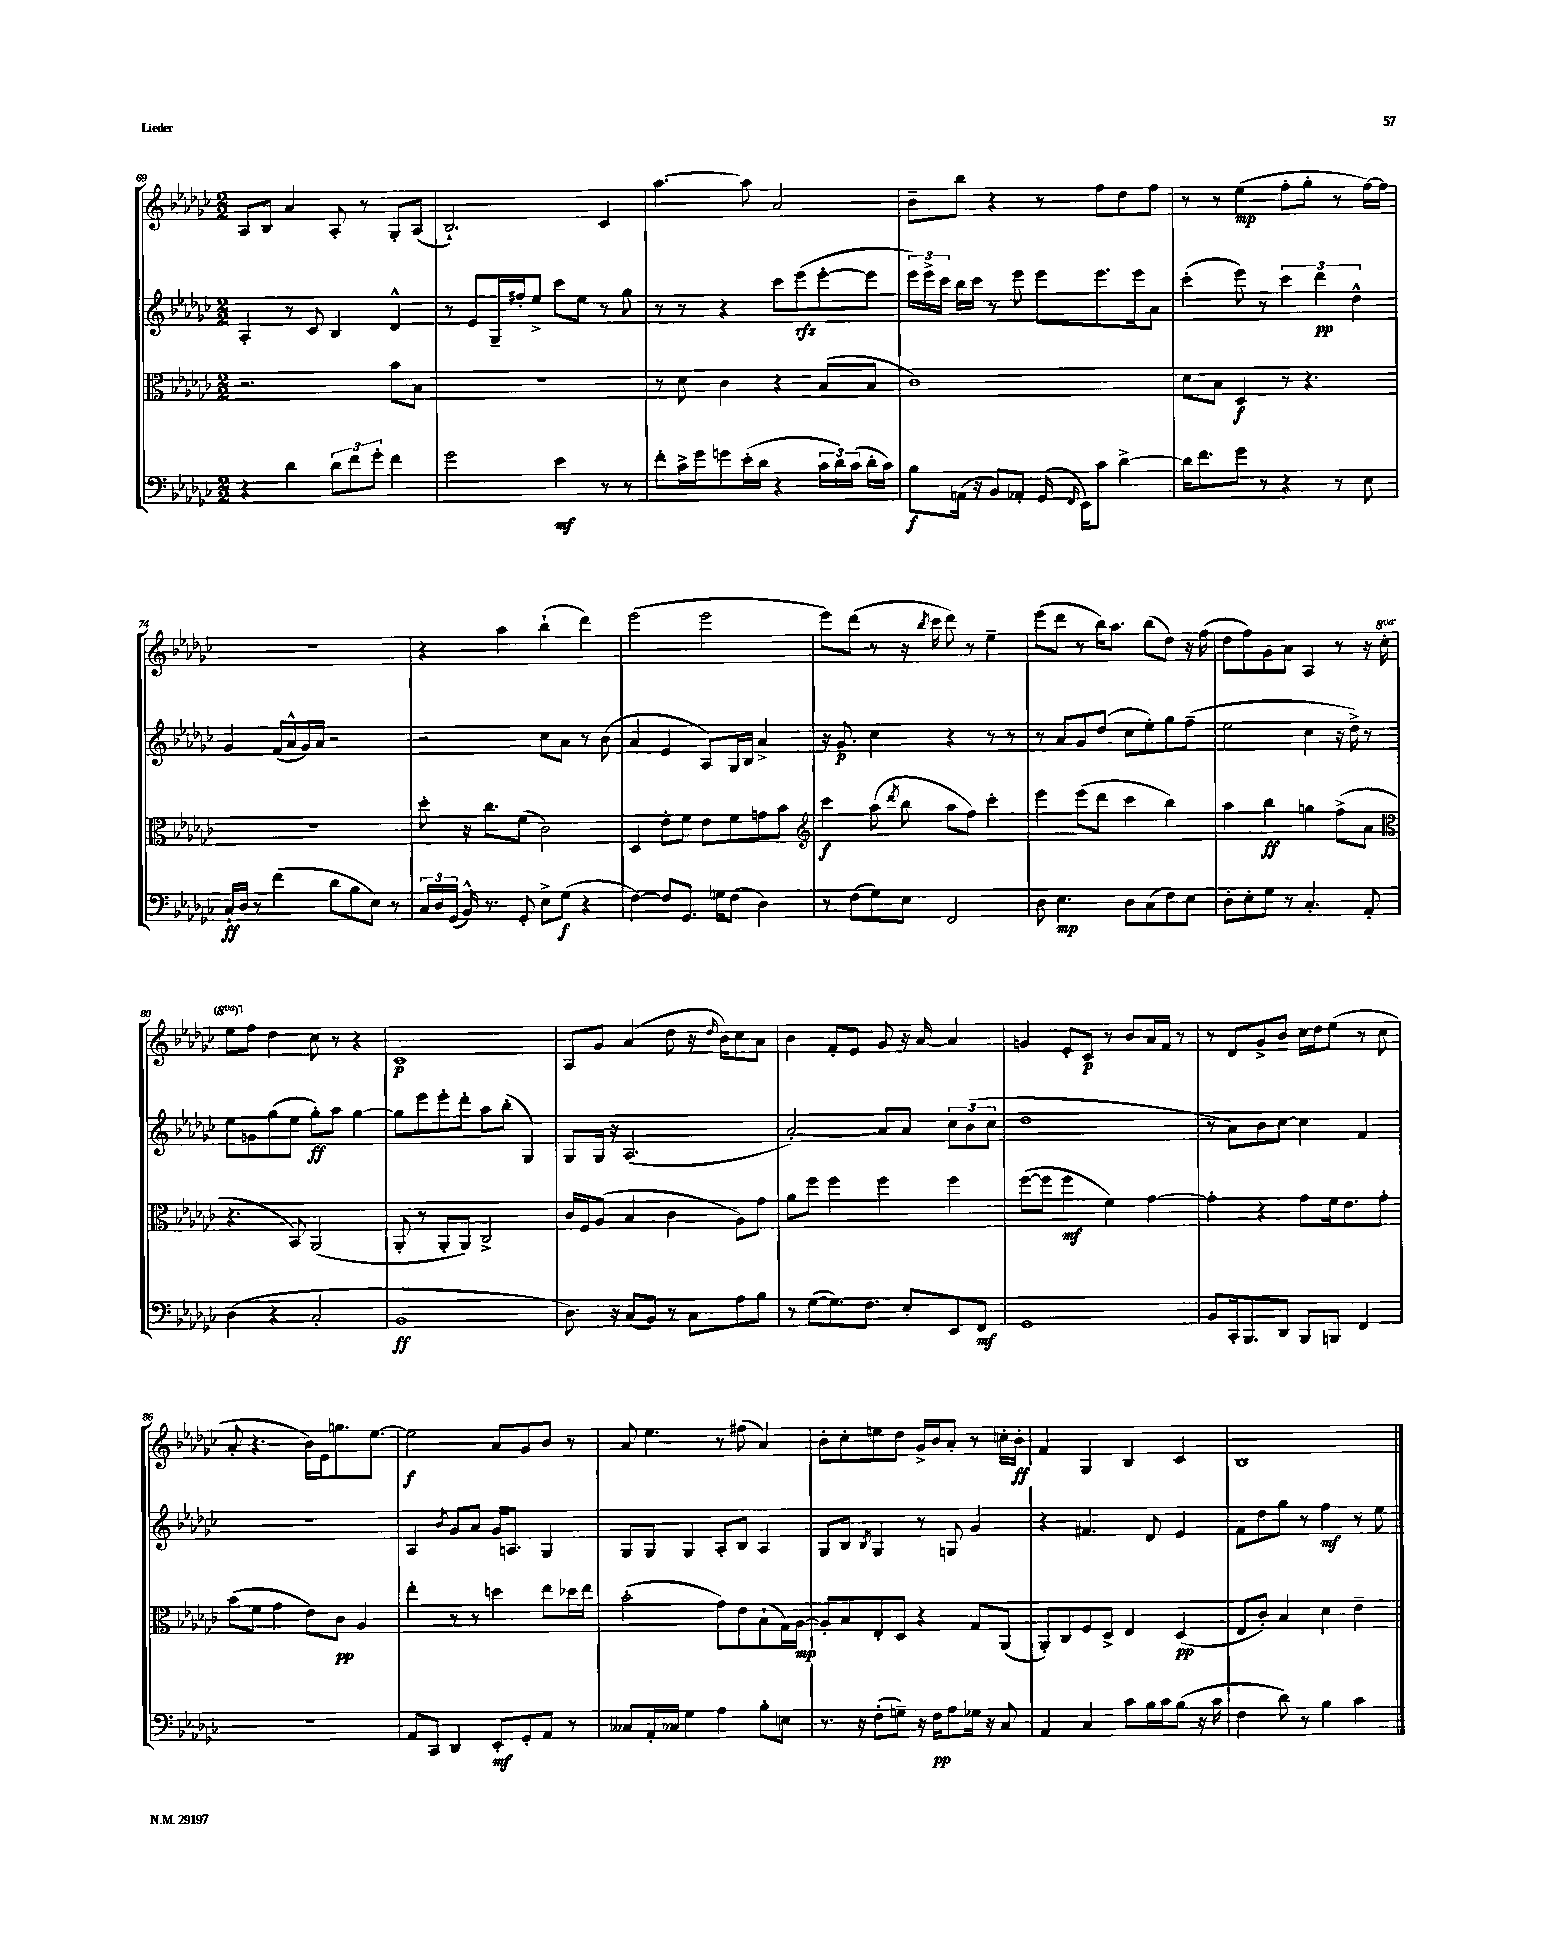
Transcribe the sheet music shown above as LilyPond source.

<<
\new StaffGroup <<
\new Staff = "s0" {
    \clef treble \key ges \major \numericTimeSignature \time 2/2 \set Staff.ottavationMarkups = #ottavation-simple-ordinals
    \autoBeamOff aes8[ bes8] aes'4 aes8-. r8 ges8[-. aes8]( |
    bes2.-!) ces'4 |
    aes''4.~ aes''8 aes'2 |
    bes'8[-- bes''8] r4 r8 f''8[ des''8 f''8] |
    r8 r8 ees''4\mp( f''8[-. ges''8]-. r8 f''16[~) f''16] |
    R1 |
    r4 aes''4 bes''4-!( des'''4) |
    ees'''2( ees'''2 |
    ees'''8[) des'''8]( r8 r16 \acciaccatura { bes''8 } ces'''16 des'''8) r8 ees''4-- |
    ees'''8[( des'''8] r8 bes''16[) aes''8.] bes''8[( des''8]) r16 f''16( |
    des''8[ f''8) ges'8 aes'8] aes4 r8 r16 \ottava #1 ces'''16-. |
    ees'''8[ \ottava #0 f''8] des''4 ces''8 r8 r4 |
    ces'1\p |
    aes8[ ges'8] aes'4( des''8 r16 \grace { des''16 } bes'16[) ces''8 aes'8] |
    bes'4 f'8[-. ees'8] ges'8 r16 aes'16~ aes'4 |
    g'4 ees'8[-. ces'8]\p r8 bes'8[ aes'16 f'16] r8 |
    r8 des'8[ ges'8-> bes'8] ces''16[ des''16 ees''8]( r8 ces''8 |
    aes'8-. r4. bes'16[) ees'16 g''8. ees''8.]~ |
    ees''2\f aes'8[ ges'8 bes'8] r8 |
    aes'8 ees''4. r8 fis''8( aes'4) |
    bes'8[-. ces''8-. e''8 des''8] ges'16[-> bes'16 aes'8]-. r8 c''16[-. bes'16]-.\ff |
    f'4 ges4 bes4 ces'4 |
    bes1 \bar "|." |
}
\new Staff = "s1" {
    \clef treble \key ges \major \numericTimeSignature \time 2/2
    \autoBeamOff aes4-. r8 ces'8 bes4 des'4-^ |
    r8 ees'8[ ges16-- fis''16-. ees''8]-> ces'''8[ ees''8] r8 ges''8 |
    r8 r8 r4 ces'''8[ ees'''8\rfz( ees'''8~-. ees'''8] |
    \tuplet 3/2 { ees'''16[) ees'''16-> ces'''16] } bes''16[ ces'''16] r8 ees'''8 ees'''8[ ees'''8. ees'''16 aes'8] |
    ces'''4-.( ees'''8) r8 \tuplet 3/2 { ces'''4 des'''4\pp des''4-^ } |
    ges'4 f'16[( aes'16-^ ges'16) aes'16] r2 |
    r2 ces''8[ aes'8] r8 bes'8( |
    aes'4 ees'4 aes8[) ges16 bes16] aes'4-> |
    r16 ges'8.\p ces''4 r4 r8 r8 |
    r8 aes'8[ ges'8 des''8]( ces''8[ ees''8-.) ges''8 f''8]--( |
    ees''2 ces''4 r16 des''16->) r8 |
    ees''8[ g'8 ges''8( ees''8] ges''8[-.\ff) aes''8] ges''4~ |
    ges''8[ ees'''8 ees'''8-. des'''8]-. aes''8[ bes''8]-.( ges4) |
    ges8[ ges16] r16 aes2.( |
    aes'2~-.) aes'8[ aes'8] \tuplet 3/2 { ces''8[ bes'8( ces''8] } |
    des''1 |
    r8 aes'8[) bes'8 ces''8]~ ces''4 f'4 |
    r1 |
    aes4 \acciaccatura { bes'8 } ges'8[ aes'8] ges'16[ a8.] ges4 |
    ges8[ ges8] ges4 aes8[-. bes8] aes4 |
    ges8[ bes8] \acciaccatura { bes8 } ges4 r8 g8 ges'4 |
    r4 fis'4. des'8 ees'4 |
    f'8[ des''8 ges''8] r8 f''4\mf r8 ees''8 \bar "|." |
}
\new Staff = "s2" {
    \clef alto \key ges \major \numericTimeSignature \time 2/2
    \autoBeamOff r2. bes'8[ bes8] |
    r1 |
    r8 des'8 ces'4 r4 bes8[( bes8] |
    ces'1) |
    des'8[ bes8] des4\f r8 r4. |
    R1 |
    des''8-. r16 ces''8.[ f'8]( ces'2) |
    des4 ees'8[-. f'8] ees'8[ f'8 g'8 bes'8] |
    \clef treble ces'''4\f aes''8( \acciaccatura { des'''8 } bes''8 aes''8[ f''8]) ces'''4-. |
    ees'''4 ees'''8[( des'''8] ces'''4 bes''4) |
    aes''4 bes''4\ff g''4 f''8[->( aes'8] |
    \clef alto r4. bes,8) aes,2( |
    aes,8-. r8 aes,8[-. aes,8]) ces2-> |
    ces'16[ f16 aes8]( bes4 ces'4 aes8[) ges'8] |
    aes'8[ f''8] f''4 f''4 f''4 |
    f''8[~( f''8] f''4\mf f'4) ges'4~ |
    ges'4-. r4 ges'8[ f'16 ees'8. ges'8]-. |
    bes'8[( f'8] ges'4 ees'8[) ces'8]\pp aes4 |
    ees''4-. r8 r8 d''4 ees''8[ des''16 ees''16] |
    bes'2-.( ges'8[) ees'8 bes8-!( ges16) aes16]~\mp |
    aes8[-. bes8 ees8-. des8] r4 ges8[ aes,8]( |
    aes,8[-.) ces8 f8 des8]-> ees4 des4\pp( |
    ees8[ ces'8]-.) bes4 des'4 ees'4-- \bar "|." |
}
\new Staff = "s3" {
    \clef bass \key ges \major \numericTimeSignature \time 2/2
    \autoBeamOff r4 des'4 \tuplet 3/2 { des'8[ f'8 ges'8]-. } f'4 |
    ges'2 ees'4\mf r8 r8 |
    f'8[-. ces'16-> ges'16 g'8 ees'16-.( des'16] r4 \tuplet 3/2 { ces'16[ des'16) ces'16]( } des'16[-. ces'16]) |
    bes8[\f a,16]( r16 bes,8[) aes,8]-. ges,16( \grace { f,16 } ees,16[) ces'8] des'4~-> |
    des'16[ f'8. ges'8] r8 r4 r8 ees8 |
    ces16[-!\ff des16] r8 f'4( des'8[ bes8 ees8]) r8 |
    \tuplet 3/2 { ces16[ des16 ges,16]( } bes,16-^) r8. ges,8-. ees8[-> ges8]\f( r4 |
    f4~) f8[ ges,8.] g16[ f8]( des4) |
    r8 f8[( ges8) ees8] f,2 |
    des8 ees4.\mp des8[ ces8( f8) ees8] |
    des8[-. ees8-. ges8] r8 ces4.-. aes,8-. |
    des4( r4 ces2-. |
    bes,1\ff |
    des8.) r16 ces8[( bes,8]) r8 ces8[ aes8 bes8] |
    r8 ges8[~( ges8.) f8.] ees8[-. ees,8 f,8]\mf |
    ges,1 |
    bes,8[ ces,16-. bes,,8. des,8] bes,,8[ b,,8] f,4 |
    R1 |
    aes,8[ ces,8] des,4 ees,8[-.\mf ges,8-. aes,8] r8 |
    ceses8[ aes,16-. ces16] ges4 aes4 bes8[-. e8] |
    r8. r16 f8[-.( g8]--) r16 f16[\pp aes8 ges16] r16 ces8 |
    aes,4 ces4 ces'8[ bes16 ces'16 bes8]( r16 ces'16 |
    f4 des'8) r8 bes4 ces'4 \bar "|." |
}
>>
>>
\layout { \context { \Score currentBarNumber = #69 } }
